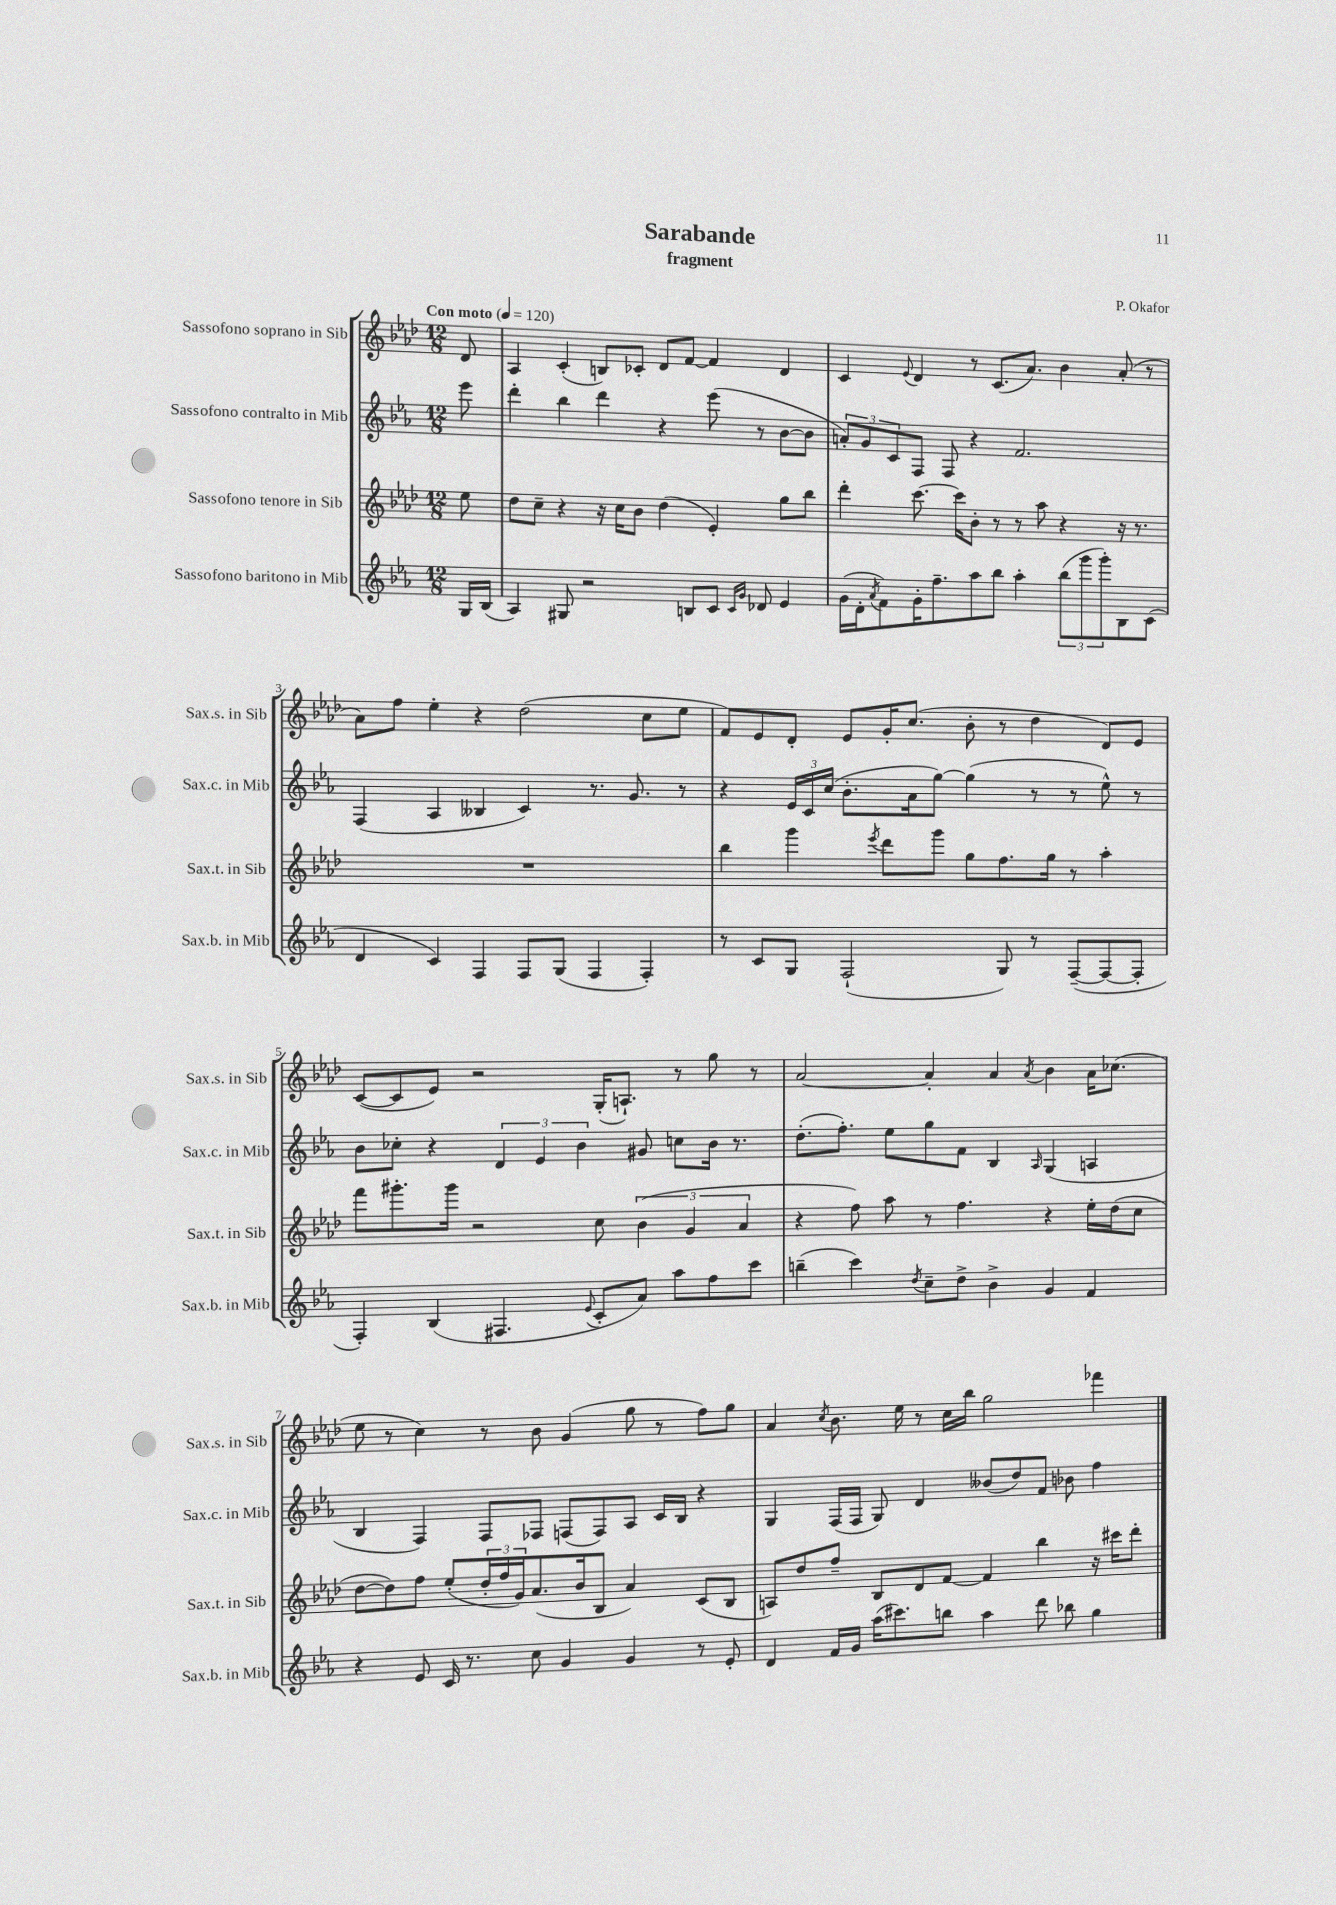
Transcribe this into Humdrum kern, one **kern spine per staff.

**kern	**kern	**kern	**kern
*part4	*part3	*part2	*part1
*staff4	*staff3	*staff2	*staff1
*I"Sassofono baritono in Mib	*I"Sassofono tenore in Sib	*I"Sassofono contralto in Mib	*I"Sassofono soprano in Sib
*I'Sax.b. in Mib	*I'Sax.t. in Sib	*I'Sax.c. in Mib	*I'Sax.s. in Sib
*clefG2	*clefG2	*clefG2	*clefG2
*k[b-e-a-]	*k[b-e-a-d-]	*k[b-e-a-]	*k[b-e-a-d-]
*M12/8	*M12/8	*M12/8	*M12/8
*MM120	*MM120	*MM120	*MM120
=	=	=	=
!	!	!	!LO:TX:a:B:t=Con moto
16G/LL	8ee-\	8eee-\	8d-/
(16B-/JJ	.	.	.
=1	=1	=1	=1
4A-/)	8dd-\L	4ddd'\	4A-/
.	8cc~\J	.	.
8G#X/	4r	4bb-\	(4c'/
2r	.	.	.
.	16r	4ddd\	8Bn/L)
.	16cc\KL	.	.
.	8b-\J	.	8c-X'/J
.	(4dd-\	4r	8d-/L
8Bn/L	.	.	[8f/J
8c/J	4e-'/)	(8eee-\	4f/]
16qqc/LL	.	.	.
16qqg/JJ	.	.	.
8d-X/	.	8r	.
4e-/	8gg\L	[8b-\L	4d-/
.	8bb-\J	8b-\J]	.
=2	=2	=2	=2
(16g\LL	4ddd-'\	12an'/L)	4c/
16d'\J	.	.	.
.	.	12g/	.
8qa-/	.	.	.
8f\)	.	.	.
.	.	12c/	.
.	.	.	8qqe-/
16g'\K	[8.ccc\	8F/J	4d-/
8.ff~\	.	.	.
.	.	8F/	.
.	16ccc\KL]	.	.
8aa-\	8b-'\J	4r	8r
8bb-\J	8r	.	(8.c/L
4aa-'\	8r	2.f/	.
.	.	.	8.a-/J)
.	8aa-\	.	.
(12bb-\L	4r	.	4b-\
12ggg\	.	.	.
12ggg'\)	.	.	.
8B-\	16r	.	(8a-'/
.	8.r	.	.
(8c\J	.	.	8r
!!LO:LB:g=z
=3	=3	=3	=3
4d/	1.r	(4F/	8a-\L)
.	.	.	8ff\J
4c/)	.	4A-/	4ee-'\
4F/	.	4B--X/	4r
8F/L	.	4c/)	(2dd-\
(8G/J	.	.	.
4F/	.	8.r	.
.	.	8.g/	.
4F'/)	.	.	8cc\L
.	.	8r	8ee-\J
=4	=4	=4	=4
8r	4bb-\	4r	8f/L)
8c/L	.	.	8e-/
8G/J	4ggg\	24e-/LL	8d-'/J
.	.	24c/	.
.	.	(24cc/JJ	.
(2F`/	.	8.b-'\L	8e-/L
.	8qeee-/	.	.
.	8ddd-\L	.	16g'/K
.	.	16a-\k	(8.cc/J
.	8ggg\J	[8gg\J)	.
.	8gg\L	(4gg\]	8b-'\
8G/)	8.ff\	.	8r
8r	.	8r	4dd-\
.	16gg\Jk	.	.
([8F~/L	8r	8r	.
8F/_	4aa-'\	8ee-^^\)	8d-/L)
8F'/J]	.	8r	8e-/J
!!LO:LB:g=z
=5	=5	=5	=5
4F'/)	8fff\L	8b-\L	([8c/L
.	8.ggg#X'\	8cc-X'\J	8c/]
(4B-/	.	4r	8e-/J)
.	16ggg#\Jk	.	.
.	2r	.	2r
4.F#X/	.	6d/	.
.	.	6e-/	.
.	.	6b-\	.
8qqe-/	.	.	.
8c'/L	8cc\	.	(16G'/KL
.	.	.	8.An`/J)
8a-/J)	(6b-\	8g#X/	.
8aa-\L	.	8ccn\L	8r
.	6g/	.	.
8ff\	.	16b-\Jk	8gg\
.	.	8.r	.
.	6a-/	.	.
8ccc\J	.	.	8r
=6	=6	=6	=6
(4bbn~\	4r	(8.dd'\L	[2a-/
.	.	8.ff'\J)	.
4ccc\)	8ff\)	.	.
.	8aa-\	8ee-\L	.
8qdd/	.	.	.
8cc~\L	8r	8gg\	4a-'/]
8dd^\J	4.ff\	8f\J	.
4b-^\	.	4B-/	4a-/
.	.	16qqA-/	8qa-/
4g/	4r	(4G/	4b-\
4f/	16ee-'\LL	4An/	16a-\KL
.	(16dd-\J	.	(8.cc-X\J
.	8cc\J	.	.
!!LO:LB:g=z
=7	=7	=7	=7
4r	[8dd-\L	4B-/	8ee-\
.	8dd-\])	.	8r
8e-/	8ff\J	4F/)	4cc\)
16c/	(8ee-'/L	.	.
8.r	.	.	.
.	24dd-'/L	8F/L	8r
.	24ff/	.	.
.	24g/J)	.	.
8cc\	(8.a-/	8F-X/J	8b-\
4g/	.	(8Fn/L	(4g/
.	16b-/k	.	.
.	8B-/J	8F/)	.
4g/	4a-/)	8A-/J	8gg\
.	.	16c/LL	8r
.	.	16B-/JJ	.
8r	(8c/L	4r	8ff\L)
8e-'/	8B-/J	.	8gg\J
=8	=8	=8	=8
4d/	8An/L)	4G/	4a-/
.	8dd-/	.	.
.	.	.	8qcc/
16f/LL	8ff~/J	(16F/LL	8.b-\
16g/JJ	.	16F/JJ	.
(16aa-\KL	8B-/L	8G/)	.
8.ccc#X\)	.	.	16ee-\
.	8d-/	4d/	8r
8bbn\J	[8f/J	.	16cc\LL
.	.	.	16bb-\JJ
4aa-\	4f/]	(8b--X/L	2gg\
.	.	8dd/)	.
8ddd\	4bb-\	8f/J	.
8bb-X\	.	8b-X\	.
4gg\	16r	4ff\	4fff-X\
.	16ccc#X\KL	.	.
.	8ddd-'\J	.	.
==	==	==	==
*-	*-	*-	*-
